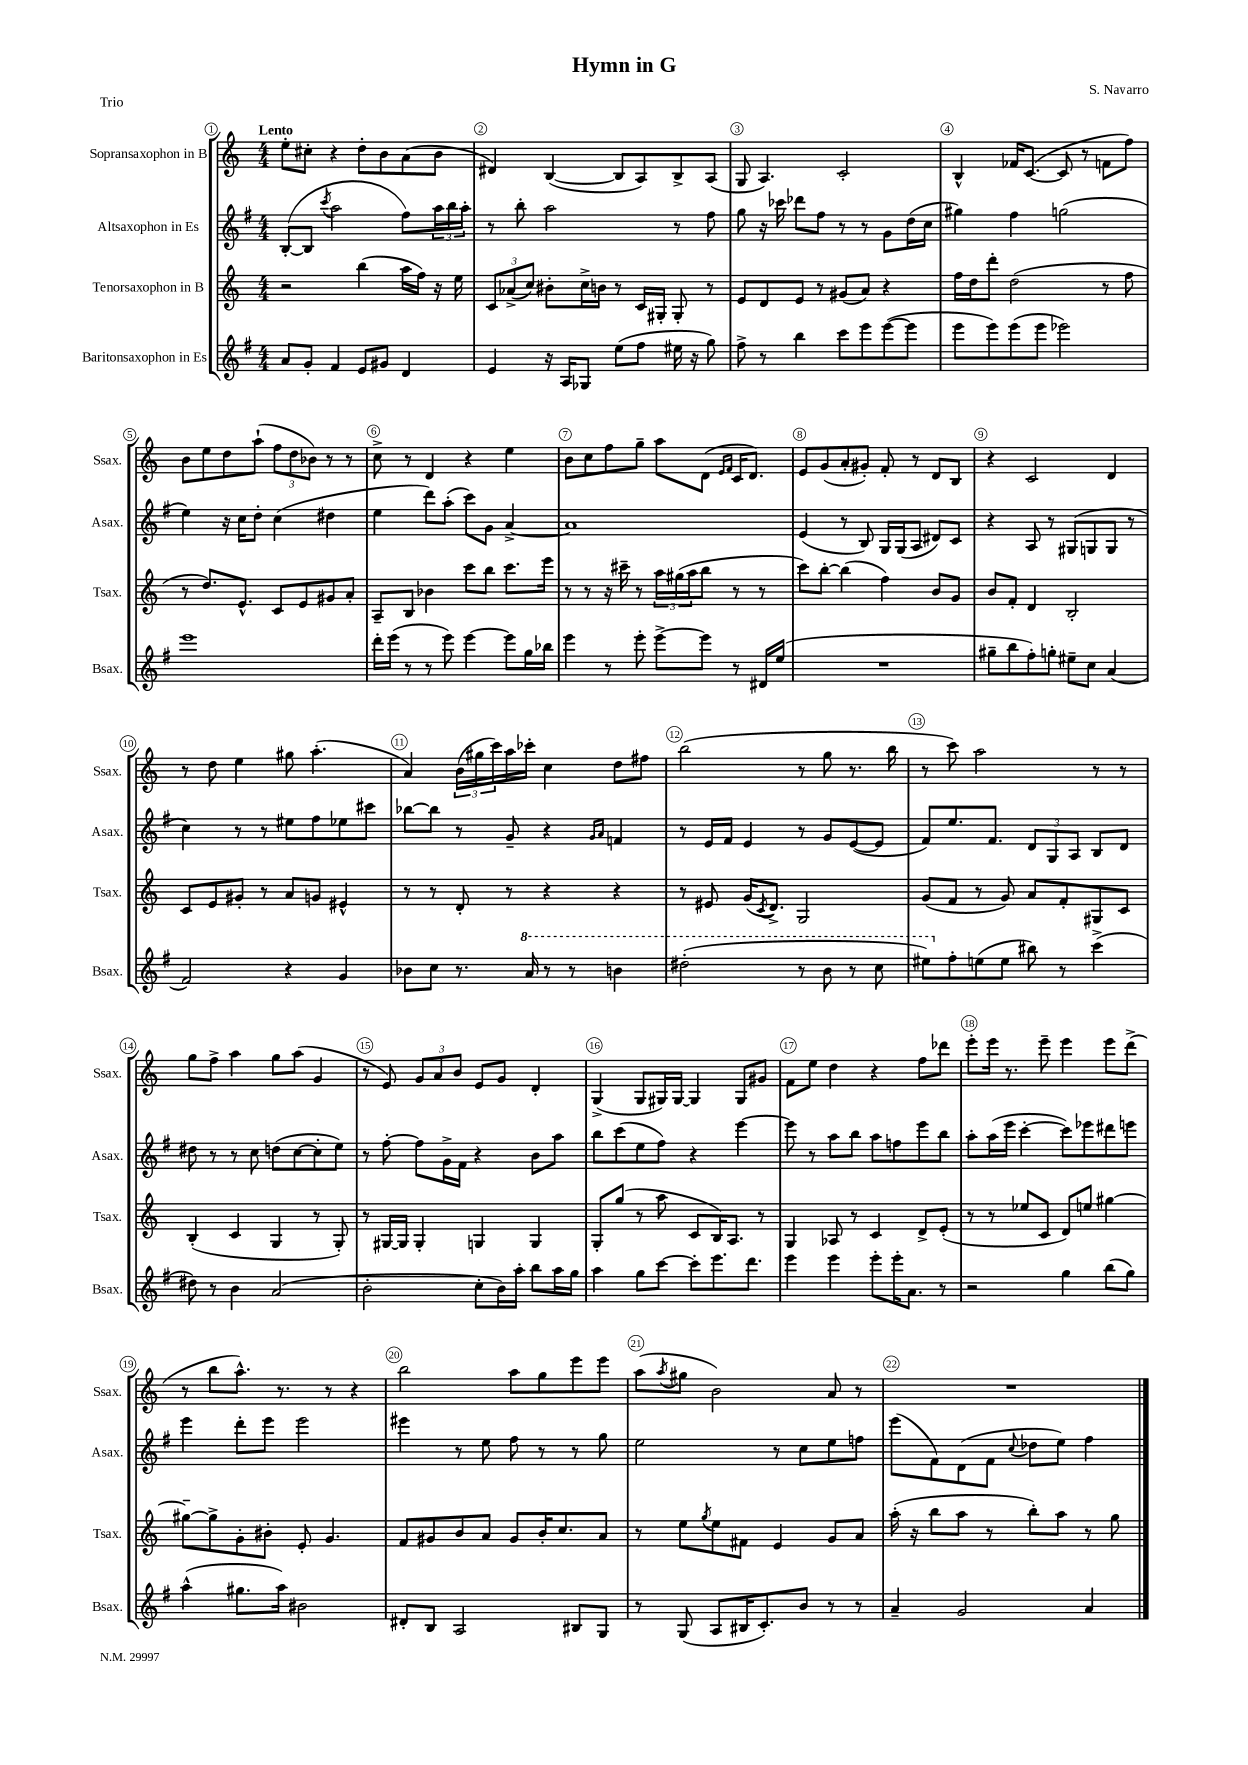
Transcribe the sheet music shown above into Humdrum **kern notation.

**kern	**kern	**kern	**kern
*staff4	*staff3	*staff2	*staff1
*clefG2	*clefG2	*clefG2	*clefG2
*k[f#]	*k[]	*k[f#]	*k[]
*M4/4	*M4/4	*M4/4	*M4/4
8a	2r	([8B'	8ee'
8g'	.	8B]	8cc#'
.	.	8qccc	.
4f#	.	2aa	4r
8e	(4bb	.	8dd'
8g#	.	.	8b
4d	16aa	8ff#)	(8a
.	16ff)	.	.
.	16r	24aa	8b
.	.	24bb	.
.	16ee	.	.
.	.	24aa'	.
=	=	=	=
4e	12c	8r	4d#)
.	(12a-^	.	.
.	.	8bb'	.
.	12cc)	.	.
16r	8b#'	2aa	([4B
16A	.	.	.
8G-	16cc^	.	.
.	16b	.	.
(8ee	8r	.	8B]
8ff#	16c	.	8A)
.	16G#'	.	.
16ee#	8G#'	8r	8B^
16r	.	.	.
8gg)	8r	8ff#	(8A
=	=	=	=
8ff#^	8e	8gg	8G
8r	8d	16r	4.A)
.	.	16ccc-	.
4bb	8e	8ddd-	.
.	8r	8ff#	.
8ccc	(8g#	8r	2c'
8eee	8a)	8r	.
([8eee	4r	8g	.
8eee]	.	(16dd	.
.	.	16cc	.
=	=	=	=
8eee	16ff	4gg#)	4B^^
.	16dd	.	.
8eee)	8ddd'	.	.
(8eee	(2dd	4ff#	16f-
.	.	.	([8.c
8eee	.	.	.
2eee-)	.	(2gg	8c]
.	.	.	8r
.	8r	.	8f
.	8ff	.	8ff)
=	=	=	=
1eee	8r	4ee)	8b
.	8.dd)	.	8ee
.	.	16r	8dd
.	8.e^^	16cc	.
.	.	8dd'	(8aa`
.	8c	(4cc	12ff
.	.	.	12dd
.	8e	.	.
.	.	.	12b-)
.	8g#	4dd#	8r
.	8a'	.	8r
=	=	=	=
16ddd'	8A~	4ee	8cc^
(16eee	.	.	.
8r	8B	.	8r
8r	4b-	8ddd)	4d
8eee)	.	(8aa'	.
[4eee	8ccc	8ccc)	4r
.	8bb	8g	.
8eee]	8.ccc	[4a^	4ee
16gg	.	.	.
16bb-	16eee	.	.
=	=	=	=
4eee	8r	1a]	8b
.	8r	.	8cc
8r	16r	.	8ff
.	16ccc#~	.	.
8eee'	8r	.	8gg~
[8eee^	24aa	.	8aa
.	(24gg#	.	.
.	24aa	.	.
8eee]	8bb	.	(8d
.	.	.	16qqe
.	.	.	16qqf
8r	8r	.	16c
.	.	.	8.d)
16d#	8r	.	.
(16ee	.	.	.
=	=	=	=
1r	8ccc)	(4e	8e
.	[8bb'	.	(8g
.	(4bb]	8r	8a'
.	.	8B)	8g#')
.	4ff)	16G	8f'
.	.	(16G	.
.	.	8A	8r
.	8b	8d#)	8d
.	8g	8c	8B
=	=	=	=
8gg#~	8b	4r	4r
8bb	8f'	.	.
8ff#')	4d	8A	2c
8gg'	.	8r	.
8ee#~	2B'	(8G#	.
8cc	.	8G	.
(4a	.	8G	4d
.	.	8r	.
=	=	=	=
2f#)	8c	4cc)	8r
.	8e	.	8dd
.	8g#'	8r	4ee
.	8r	8r	.
4r	8a	8ee#	8gg#
.	8g	8ff#	(4.aa'
4g	4e#^^	8ee-	.
.	.	8ccc#	.
=	=	=	=
8b-	8r	[8bb-	4a)
8cc	8r	8bb-]	.
8.r	8d'	8r	(24b
.	.	.	24gg#
.	.	.	24ccc)
.	8r	8g~	16aa
16aa	.	.	16ccc-'
8r	4r	4r	4cc
8r	.	.	.
.	.	16qqg	.
.	.	16qqa	.
4bb	4r	4f	8dd
.	.	.	8ff#
=	=	=	=
(2ddd#'	8r	8r	(2bb
.	8e#	16e	.
.	.	16f#	.
.	(16g	4e	.
.	8qc	.	.
.	8.d^)	.	.
8r	2G	8r	8r
8bb	.	8g	8gg
8r	.	([8e	8.r
8ccc	.	8e]	.
.	.	.	16bb
=	=	=	=
8eee#)	(8g	8f#)	8r
8ff#'	8f	8.ee	8ccc)
(8ee	8r	.	2aa
.	.	8.f#	.
8ee	8g)	.	.
8bb#)	8a	12d	.
.	.	12G	.
8r	8f'	.	.
.	.	12A	.
(4ccc^	8G#	8B	8r
.	8c	8d	8r
=	=	=	=
8dd#)	(4B'	8dd#	8gg
8r	.	8r	8ff^
4b	4c	8r	4aa
.	.	8cc	.
(2a	4G	(8dd	8gg
.	.	[8cc	(8aa
.	8r	8cc']	4g
.	8G')	8ee)	.
=	=	=	=
2b'	8r	8r	8r
.	[16G#	[8ff#'	8e)
.	16G#]	.	.
.	4G#'	8ff#]	12g
.	.	.	12a
.	.	16g^	.
.	.	.	12b
.	.	16f#	.
8cc'	4G	4r	8e
16b)	.	.	8g
16aa'	.	.	.
8bb	4G	8b	4d'
16aa	.	8aa	.
16gg	.	.	.
=	=	=	=
4aa	8G'	8bb	(4G^
.	(8gg	(8ccc	.
8gg	8r	8ee	8G
[8ccc	8aa	8ff#)	16G#)
.	.	.	[16G#
8ccc']	8c	4r	4G#]
8.eee	16B)	.	.
.	8.A	.	.
.	.	[4eee	8G#
8.ddd	.	.	.
.	8r	.	8g#
=	=	=	=
4eee	4G	8eee]	8f
.	.	8r	8ee
4eee	8A-	8aa	4dd
.	8r	8bb	.
8eee'	4c	8aa	4r
16eee'	.	8ff	.
8.a	.	.	.
.	8d^	8eee	8ff
8r	(8e'	8bb	8ddd-
=	=	=	=
2r	8r	8aa'	8eee'
.	8r	(16aa	16eee
.	.	16eee	8.r
.	8ee-	[4ccc'	.
.	8c	.	8eee~
4gg	8d)	8ccc])	4eee
.	8ee	8eee-	.
(8bb	[4gg#	8ddd#	8eee
8gg)	.	8eee	(8ddd^
=	=	=	=
(4aa^^	8gg#~_	4eee	8r
.	8gg#^]	.	8bb
8.gg#	8g'	8ddd'	8.aa^^)
.	8b#'	8eee	.
16aa)	.	.	8.r
2b#	8e'	2eee	.
.	4.g	.	8r
.	.	.	4r
=	=	=	=
8d#'	8f	4eee#	2bb
8B	8g#	.	.
2A	8b	8r	.
.	8a	8ee	.
.	8g#	8ff#	8aa
.	16b'	8r	8gg
.	8.cc	.	.
8B#	.	8r	8eee
8G	8a	8gg	8eee
=	=	=	=
8r	8r	2ee	(8aa
.	.	.	8qaa
(8G	8ee	.	8gg#
.	8qgg	.	.
8A	8ee	.	2b)
16B#	8f#	.	.
8.c')	.	.	.
.	4e	8r	.
8b	.	8cc	.
8r	8g	8ee	8a
8r	8a	8ff	8r
=	=	=	=
4a~	(16aa'	(8eee	1r
.	16r	.	.
.	8bb	8f#)	.
2g	8aa	(8d	.
.	8r	8f#	.
.	.	8qqcc	.
.	8bb')	8dd-	.
.	8aa	8ee)	.
4a	8r	4ff#	.
.	8gg	.	.
==	==	==	==
*-	*-	*-	*-
